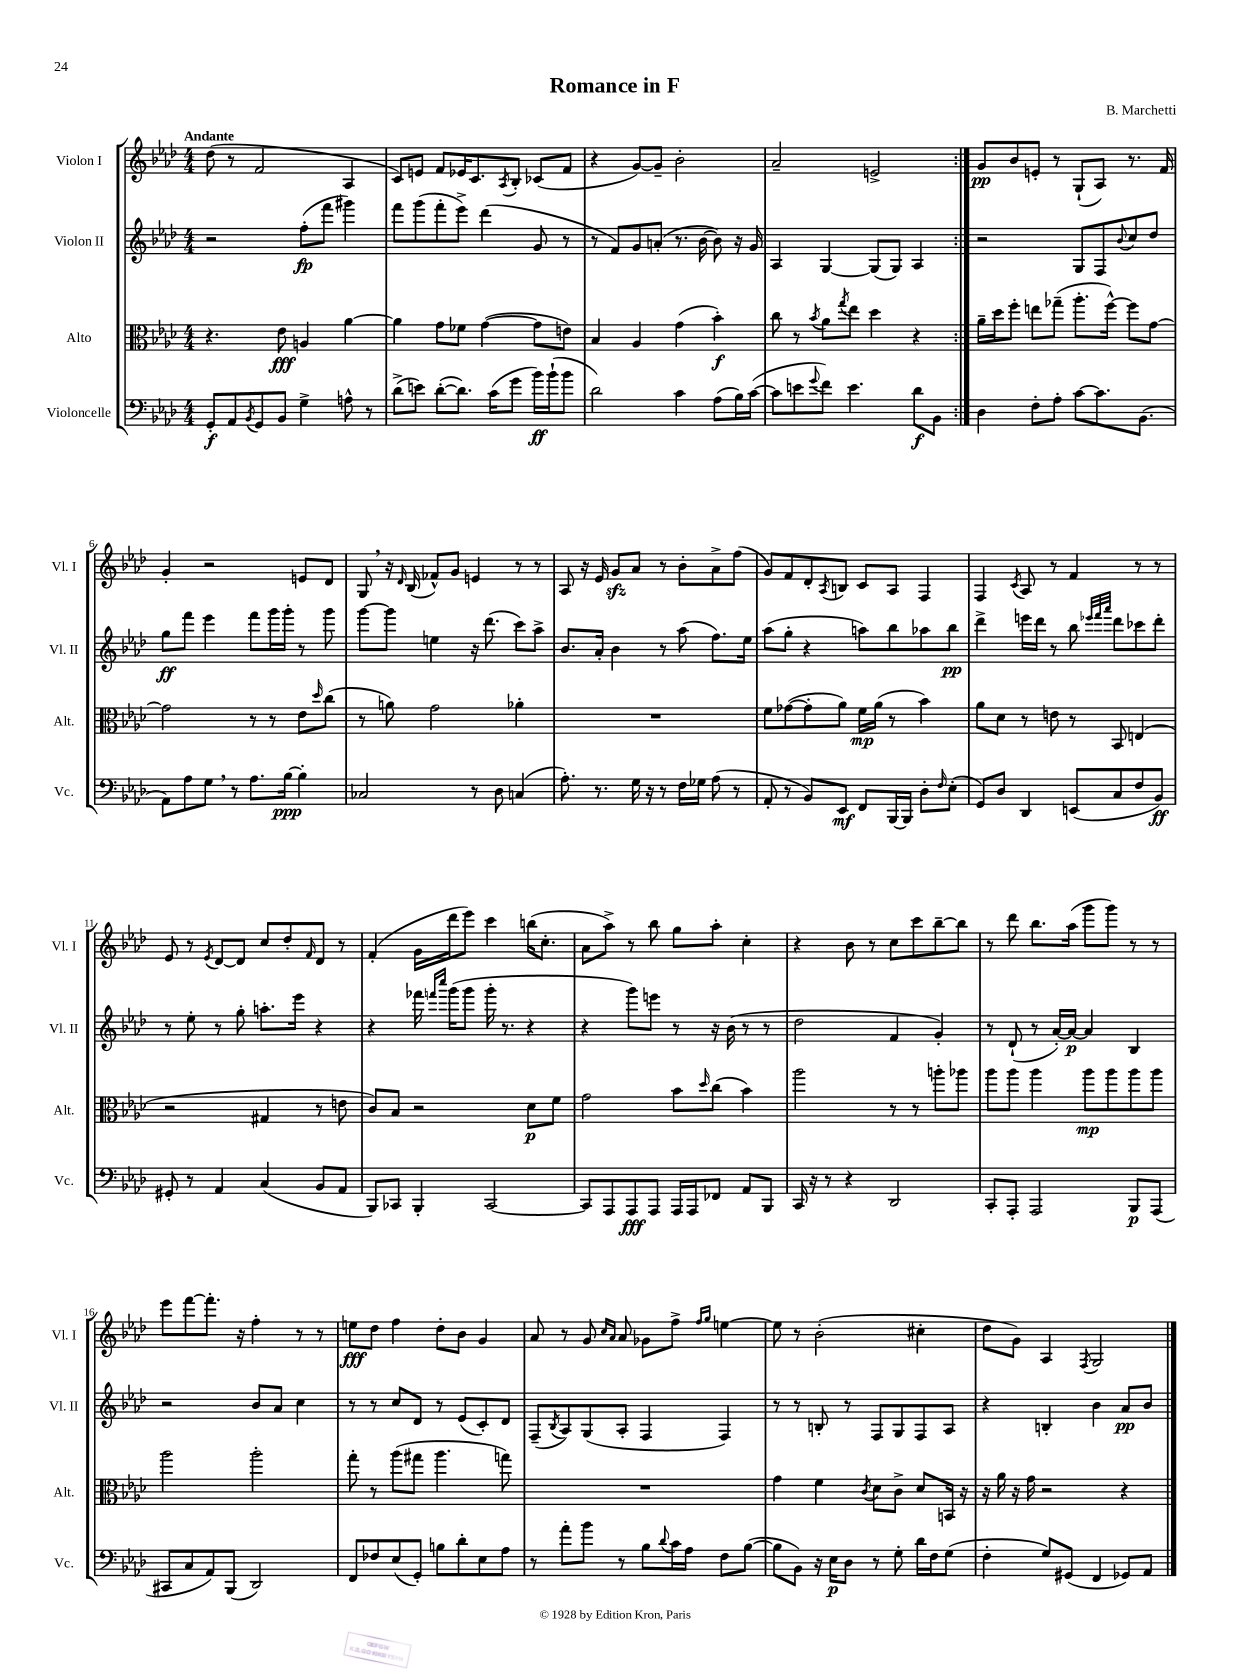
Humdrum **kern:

**kern	**kern	**kern	**kern
*staff4	*staff3	*staff2	*staff1
*clefF4	*clefC3	*clefG2	*clefG2
*k[b-e-a-d-]	*k[b-e-a-d-]	*k[b-e-a-d-]	*k[b-e-a-d-]
*M4/4	*M4/4	*M4/4	*M4/4
8GG'/L	4.r	2r	(8dd-\
8AA-/	.	.	8r
8qBB-/	.	.	.
8GG/	.	.	2f/
8BB-/J	8e-\	.	.
4G^\	4A/	(8ff'\L	.
.	.	8fff\J	.
8A^^\	[4a-\	4ggg#\)	4A-/
8r	.	.	.
=	=	=	=
(8d-^\L	4a-\]	8fff\L	8c/L)
8e\J)	.	(8ggg\	8e/J
([8d-'\L	8g\L	8fff'\	8f/L
8.d-\]J)	8f-\J	8eee-^\J)	16e-/K
.	.	.	8.c/
.	([4g\	(4ddd-\	.
(16c\LK	.	.	.
.	.	.	8qA-/
8g\J	.	.	8B-'/J
16b-\LL)	8g\]L	8g/	(8c-/L
(16b-`\J	.	.	.
8b-\J	8e\J)	8r	8f/J
=	=	=	=
2d-\)	4B-/	8r	4r
.	.	8f/L)	.
.	4A-/	8g/	[8g/L)
.	.	(8a'/J	8g~/]J
4c\	(4g\	8.r	2b-'\
.	.	[16b-\	.
(8A-\L	4b-'\)	8b-\])	.
16B-\L)	.	16r	.
([16c\JJ	.	16g/	.
=	=	=	=
8c\]L	8cc\	4A-/	2a-~/
8e\	8r	.	.
8qqg/	8qb-/	.	.
8f\J)	8a-\L	[4G/	.
.	8qgg/	.	.
4.e\	8ee-\J	.	.
.	4dd-\	(8G/]L	2e^/
.	.	8G/J)	.
8d-\L	4r	4A-/	.
8BB-\J	.	.	.
=:|!	=:|!	=:|!	=:|!
4D-\	16a-~\LL	2r	8g/L
.	16dd-\J	.	.
.	8ff'\J	.	8b-/
8F'\L	8ee\L	.	8e'/J
8A-'\J	(8gg-~\J	.	8r
[8c\L	8.aa-'\L	8G/L	(8G`/L
8.c\]	.	8F/	8A-/J)
.	[16ff^^\Jk)	.	.
.	.	8qqb-/	.
.	8ff\]L	8cc/	8.r
(8.BB-\J	.	.	.
.	[8g\J	8dd-/J	.
.	.	.	16f/
=	=	=	=
8AA-\L)	2g\]	8gg\L	4g'/
8A-\	.	8fff\J	.
8G\J	.	4eee-\	2r
8r	.	.	.
8.A-\L	8r	8fff\L	.
.	8r	16ggg\L	.
[16B-\Jk	.	16ggg'\JJ	.
4B-'\]	8e-\L	8r	8e/L
.	16qqdd-/	.	.
.	(8cc\J	8ggg\	8d-/J
=	=	=	=
2C-/	8r	[8ggg\L	8G/
.	8a\)	8ggg\]J	16r
.	.	.	16qqd-/
.	.	.	(16B-/
.	2g\	4ee\	8f-^^/L)
.	.	.	8g/J
8r	.	16r	4e/
.	.	(8.ddd-\	.
8D-\	.	.	.
(4C/	4a-'\	8ccc\L)	8r
.	.	8aa-^\J	8r
=	=	=	=
8.A-'\)	1r	8.b-/L	8A-/
.	.	.	16r
8.r	.	16a-'/Jk	16e-/
.	.	4b-\	8g/L
16G\	.	.	8a-/J
16r	.	.	.
8r	.	8r	8r
16F\LL	.	(8aa-\	8b-'\L
16G-\JJ	.	.	.
(8A-\	.	8.ff\L)	8a-^\
8r	.	.	(8ff\J
.	.	16ee-\Jk	.
=	=	=	=
8AA-'/	8f\L	(8aa-\L	8g/L)
8r	([8g-\	8gg'\J	8f/
8BB-/L)	8g-'\]	4r	8d-'/
.	.	.	8qA-/
8EE-/J	8a-\J)	.	8B/J
8FF/L	16f\LL	8aa\L)	8c/L
.	(16a-\JJ	.	.
[16BBB-/L	8r	8bb-\	8A-/J
16BBB-/]JJ	.	.	.
8D-'\L	4b-\)	8aa-\	4F/
16qqF/	.	.	.
(8E-'\J	.	8bb-\J	.
=	=	=	=
8GG/L)	8a-\L	4ddd-^\	4F/
8D-/J	8d-\J	.	.
.	.	.	8qc/
4DD-/	8r	16eee\LL	8A-/
.	.	16ddd-\JJ	.
.	8e\	8r	8r
(8EE/L	8r	8bb-\	4f/
.	.	32qqeee-/LLL	.
.	.	32qqfff/	.
.	.	32qqaaa-/JJJ	.
8C/	8BB-/	8ddd-\L	.
8F/	(4E/	8ccc-\	8r
8BB-/J)	.	8ddd-'\J	8r
=	=	=	=
8GG#'/	2r	8r	8e-/
8r	.	8ee-'\	8r
.	.	.	8qe-/
4AA-/	.	8r	[8d-/L
.	.	8gg'\	8d-/]J
(4C/	4G#/	8.aa'\L	8cc/L
.	.	.	8dd-'/
.	.	16eee-\Jk	.
.	.	.	16qqf/
8BB-/L	8r	4r	8d-/J
8AA-/J	8e\	.	8r
=	=	=	=
8BBB-/L)	8c/L)	4r	(4f'/
8CC-/J	8B-/J	.	.
4BBB-'/	2r	16fff-\	16g\LL
.	.	16qqfff/LL	.
.	.	16qqcccc/JJ	.
.	.	(16ggg\LK	16ddd-\J
.	.	8ggg\J	8eee-\J)
[2CC-/	.	16ggg'\	4ccc\
.	.	8.r	.
.	8d-\L	4r	(16bb\LK
.	.	.	8.cc'\J
.	8f\J	.	.
=	=	=	=
8CC-/]L	2g\	4r	8a-\L
8AAA-/	.	.	8aa-^\J)
8AAA-/	.	8ggg\L)	8r
8AAA-/J	.	8eee\J	8bb-\
16AAA-/LL	8b-\L	8r	8gg\L
16AAA-/J	.	.	.
.	16qqdd-/	.	.
8FF-/J	(8cc\J	16r	8aa-'\J
.	.	(16b-\	.
8AA-/L	4b-\)	8r	4cc'\
8BBB-/J	.	8r	.
=	=	=	=
16CC/	2aa-\	2dd-\	4r
16r	.	.	.
8r	.	.	.
4r	.	.	8b-\
.	.	.	8r
2DD-/	8r	4f/	8cc\L
.	8r	.	8ccc\
.	8aa'\L	4g'/)	[8bb-~\
.	8aa-\J	.	8bb-\]J
=	=	=	=
8CC'/L	8aa-\L	8r	8r
8AAA-'/J	8aa-\J	(8d-`/	8ddd-\
2AAA-/	4aa-\	8r	8.bb-\L
.	.	[16a-'/LL)	.
.	.	16a-/_JJ	(16aa-\Jk
.	8aa-\L	4a-/]	8ggg\L
.	8aa-\	.	8ggg\J)
8BBB-/L	8aa-\	4B-/	8r
(8AAA-/J	8aa-\J	.	8r
=	=	=	=
8CC#/L	2aa-\	2r	8eee-\L
8C/	.	.	[8fff\
8AA-/)	.	.	8.fff'\]J
(8BBB-/J	.	.	.
.	.	.	16r
2DD-/)	2aa-'\	8b-/L	4ff'\
.	.	8a-/J	.
.	.	4cc\	8r
.	.	.	8r
=	=	=	=
8FF/L	8gg'\	8r	8ee\L
8F-/	8r	8r	8dd-\J
(8E-/	(8aa-\L	8cc/L	4ff\
8GG'/J)	8gg#\J	8d-/J	.
8B\L	4.aa-\	8r	8dd-'\L
8d-'\	.	(8e-/L	8b-\J
8E-\	.	8c'/)	4g/
8A-\J	8gg\)	8d-/J	.
=	=	=	=
8r	1r	(8F~/L	8a-/
.	.	8qB-/	.
8a-'\L	.	8A-/)	8r
8b-\J	.	(8G/	8g/
.	.	.	16qqcc/LL
.	.	.	16qqa-/JJ
8r	.	8A-'/J	8a-/
8B-\L	.	4F/	8g-\L
8qqd-/	.	.	.
16c\L	.	.	8ff^\J
16A-\JJ	.	.	.
.	.	.	16qqff/LL
.	.	.	16qqgg/JJ
8F\L	.	4F/)	[4ee\
([8B-\J	.	.	.
=	=	=	=
8B-\]L	4g\	8r	8ee\]
8BB-\J)	.	8r	8r
16r	4f\	8B'/	(2b-'\
16E-\LK	.	.	.
8D-\J	.	8r	.
.	8qc/	.	.
8r	8d-\L	8F/L	.
8G'\	8c^\J	8G/	.
16d-\LL	8d-/L	8F/	4cc#'\
16F\J	.	.	.
(8G\J	16BB/Jk	8A-/J	.
.	16r	.	.
=	=	=	=
4F'\	16r	4r	8dd-\L
.	16a-\	.	.
.	16r	.	8g\J)
.	16g\	.	.
8G/L)	2r	4B'/	4A-/
(8GG#/J	.	.	.
.	.	.	8qF/
4FF/	.	4b-\	2G/
8GG-/L)	4r	8a-/L	.
8AA-/J	.	8b-/J	.
==	==	==	==
*-	*-	*-	*-
